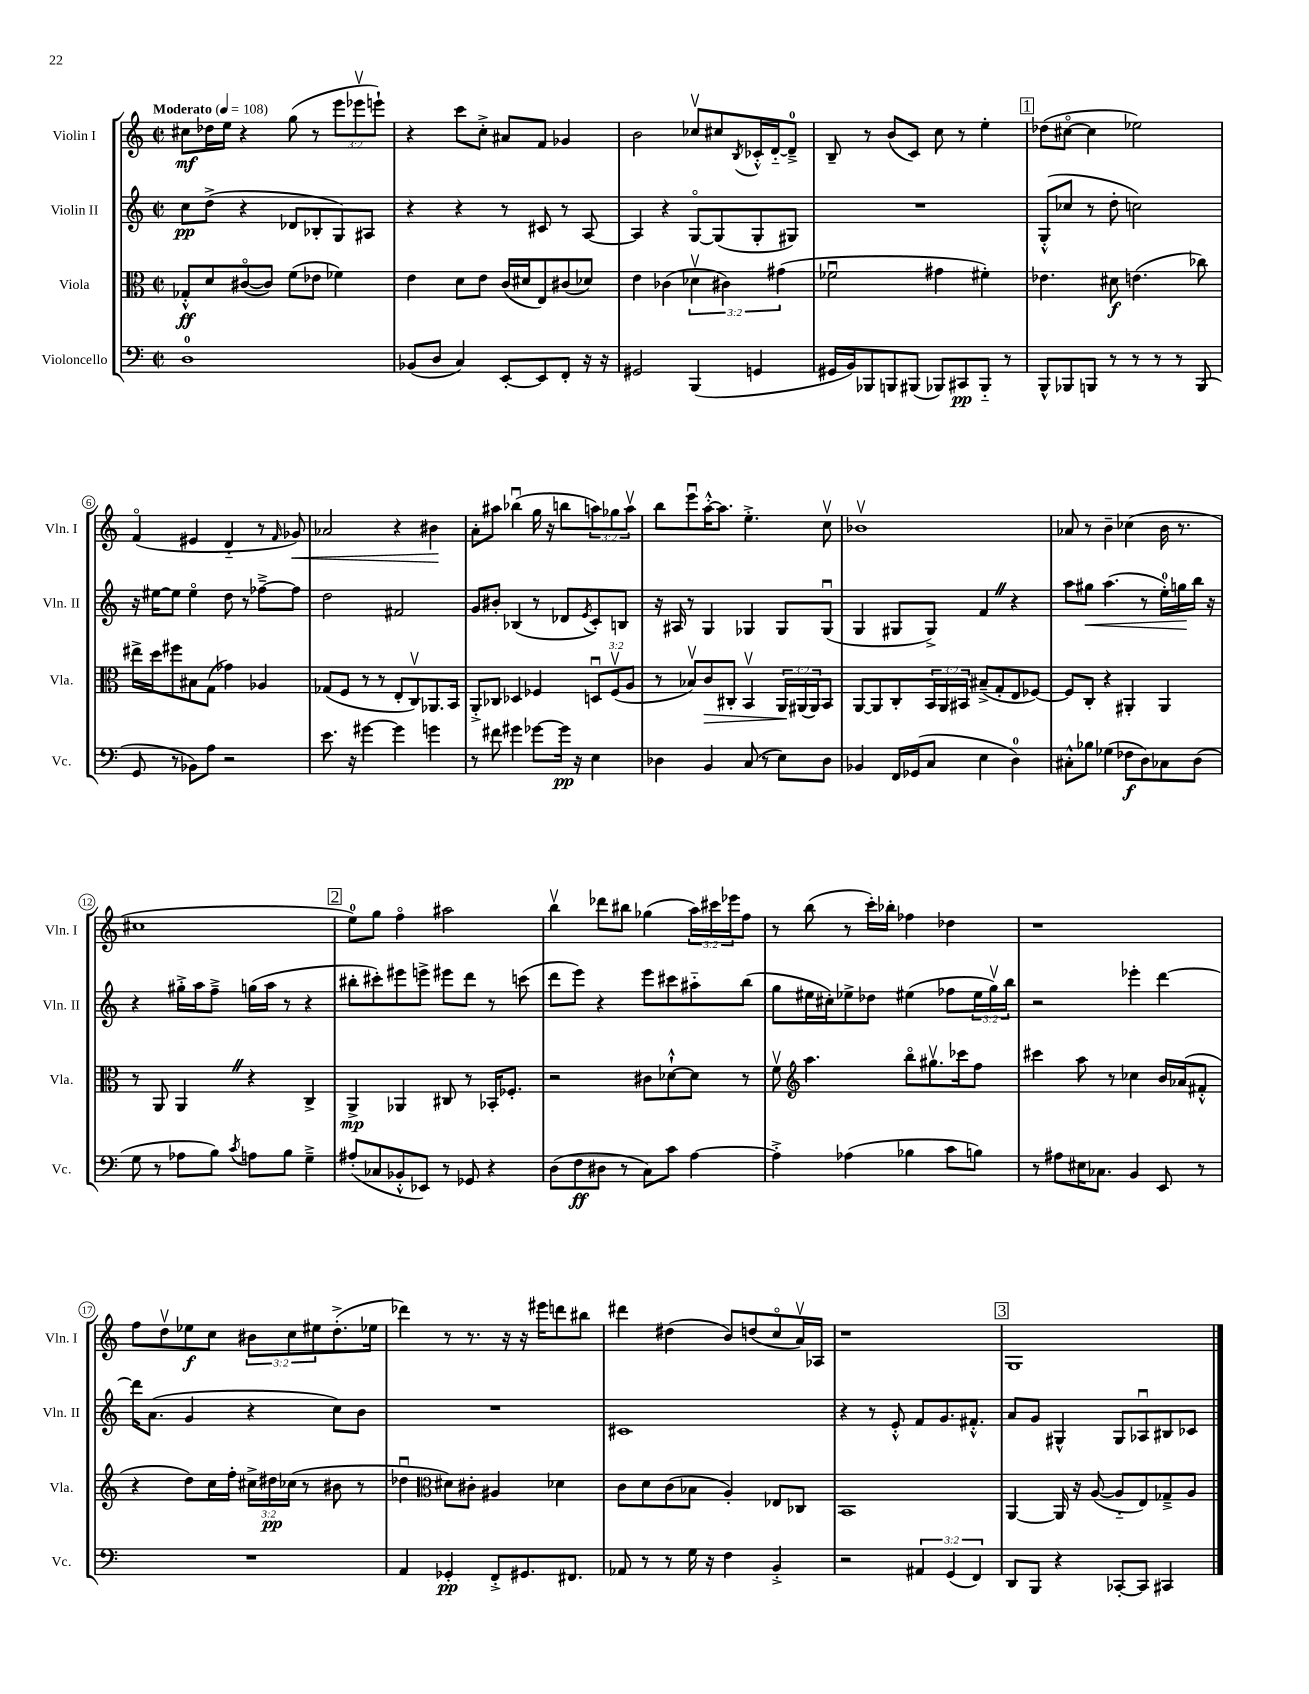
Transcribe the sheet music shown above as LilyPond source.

<<
\new StaffGroup <<
\new Staff = "s0" \with { instrumentName = "Violin I" shortInstrumentName = "Vln. I" } {
    \clef treble \key c \major \defaultTimeSignature \time 2/2 \override Staff.TupletNumber.text = #tuplet-number::calc-fraction-text \tempo "Moderato" 4 = 108
    cis''8\mf des''16 e''16 r4 g''8( r8 \tuplet 3/2 { e'''8 ees'''8\upbow e'''8-!) } |
    r4 c'''8 c''8-.-> ais'8 f'8 ges'4 |
    b'2 ces''8\upbow cis''8 \acciaccatura { b8 } ces'16-.-^ d'16~-_ d'8-0---> |
    b8-- r8 b'8( c'8) c''8 r8 e''4-. |
    \mark \markup { \box "1" } des''8( cis''8~\flageolet cis''4 ees''2) |
    f'4\flageolet( eis'4 d'4-_ r8 \grace { f'16 } ges'8\<) |
    aes'2 r4 bis'4\! |
    a'8-. ais''8 bes''4\downbow( g''16 r16 b''8 \tuplet 3/2 { a''8) ges''8 a''8\upbow } |
    b''8 e'''8\downbow a''16~-.-^ a''8. e''4.-.-> c''8\upbow |
    bes'1\upbow |
    aes'8 r8 b'4-- ces''4( b'16 r8. |
    cis''1 |
    \mark \markup { \box "2" } e''8-0) g''8 f''4\flageolet ais''2 |
    b''4\upbow des'''8 bis''8 ges''4( \tuplet 3/2 { a''16) cis'''16 ees'''16 } f''8 |
    r8 b''8( r8 c'''16-.) bes''16-. fes''4 des''4 |
    r1 |
    f''8 d''8\upbow ees''8\f c''8 \tuplet 3/2 { bis'8 c''8 eis''8 } d''8.-.->( ees''16 |
    des'''4) r8 r8. r16 r16 eis'''16 d'''8 bis''8 |
    dis'''4 dis''4( b'8) d''8( c''8\flageolet a'16\upbow) aes16 |
    r1 |
    \mark \markup { \box "3" } g1 \bar "|." |
}
\new Staff = "s1" \with { instrumentName = "Violin II" shortInstrumentName = "Vln. II" } {
    \clef treble \key c \major \defaultTimeSignature \time 2/2 \override Staff.TupletNumber.text = #tuplet-number::calc-fraction-text
    c''8\pp d''8->( r4 des'8 bes8-. g8) ais8 |
    r4 r4 r8 cis'8 r8 a8~ |
    a4 r4 g8~\flageolet g8( g8-. gis8) |
    R1 |
    \mark \markup { \box "1" } g8-.-^( ces''8 r8 d''8-. c''2) |
    r16 eis''16~ eis''8 eis''4\flageolet d''8 r8 fes''8~---> fes''8 |
    d''2 fis'2 |
    g'8 bis'8-. bes4( r8 des'8 \acciaccatura { e'8 } c'8-.) b8 |
    r16 ais16 r8 g4 ges4 ges8 ges8\downbow( |
    g4 gis8 gis8->) f'4 \once \override BreathingSign.text = \markup { \musicglyph "scripts.caesura.straight" } \breathe r4 |
    a''8 gis''8\< a''4.( r8 e''16-0-.) g''16\! b''16 r16 |
    r4 gis''16-.-> a''16 f''8---> g''16( a''16 r8 r4 |
    \mark \markup { \box "2" } bis''8-. cis'''8-.) eis'''8 e'''8-> eis'''8 d'''8 r8 c'''8( |
    d'''8 e'''8) r4 e'''8 cis'''8 ais''8-_ b''8( |
    g''8 eis''16 cis''16-.) ees''8-> des''8 eis''4( fes''8 \tuplet 3/2 { eis''16 g''16\upbow) b''16 } |
    r2 ees'''4-. d'''4~ |
    d'''16 a'8.( g'4 r4 c''8) b'8 |
    R1 |
    cis'1 |
    r4 r8 e'8-.-^ f'8 g'8. fis'8.-.-^ |
    \mark \markup { \box "3" } a'8 g'8 gis4-^ gis8 aes8\downbow bis8 ces'8 \bar "|." |
}
\new Staff = "s2" \with { instrumentName = "Viola" shortInstrumentName = "Vla." } {
    \clef alto \key c \major \defaultTimeSignature \time 2/2 \override Staff.TupletNumber.text = #tuplet-number::calc-fraction-text
    ges8-.-^\ff d'8 cis'8~\flageolet( cis'8) f'8( ees'8 fes'4) |
    e'4 d'8 e'8 c'16( dis'16 e8) cis'8( des'8) |
    e'4 ces'4( \tuplet 3/2 { des'4\upbow cis'4) gis'4( } |
    fes'2\downbow gis'4 fis'4-.) |
    \mark \markup { \box "1" } ees'4. dis'8\f e'4.( ces''8) |
    eis''16-> d''16 fis''8 bis8 g8( ges'4) aes4 |
    ges8( f8 r8 r8 e8-. c8\upbow) aes,8. b,16 |
    a,8-.-> ces8 des4 fes4 \tuplet 3/2 { d8\downbow fes8\upbow( a8 } |
    r8 bes8\upbow) c'8\> cis8-. b,4\upbow \tuplet 3/2 { a,16\! ais,16( ais,16) } b,8 |
    a,8~ a,8 c8-. \tuplet 3/2 { b,16 a,16 bis,16 } bis8--->( g8-. e8 fes8~) |
    fes8 c8-. r4 ais,4-. ais,4 |
    r8 a,8 a,4 \once \override BreathingSign.text = \markup { \musicglyph "scripts.caesura.straight" } \breathe r4 c4-> |
    \mark \markup { \box "2" } a,4->\mp aes,4 cis8 r8 bes,16-. fes8.-. |
    r2 cis'8 des'8~-!-^ des'8 r8 |
    f'8\upbow \clef treble a''4. b''8\flageolet gis''8.\upbow ces'''16 f''8 |
    cis'''4 a''8 r8 ces''4 b'16 aes'16( fis'8-.-^ |
    r4 d''8) c''16 f''16-. \tuplet 3/2 { cis''16-> dis''16\pp ces''16( } r8 bis'8 r8 |
    des''4\downbow \clef alto dis'8) cis'8-. ais4 des'4 |
    c'8 d'8 c'8( bes8 a4-.) ees8 ces8 |
    b,1 |
    \mark \markup { \box "3" } a,4~ a,16 r16 a8~( a8-_ e8) ges8---> a8 \bar "|." |
}
\new Staff = "s3" \with { instrumentName = "Violoncello" shortInstrumentName = "Vc." } {
    \clef bass \key c \major \defaultTimeSignature \time 2/2 \override Staff.TupletNumber.text = #tuplet-number::calc-fraction-text
    d1-0 |
    bes,8( d8 c4) e,8~-. e,8 f,8-. r16 r16 |
    gis,2 b,,4( g,4 |
    gis,16 b,16) bes,,8 b,,8 bis,,8( bes,,8) cis,8\pp bes,,8-_ r8 |
    \mark \markup { \box "1" } b,,8-^ bes,,8 b,,8 r8 r8 r8 r8 b,,8( |
    g,8 r8 bes,8) a8 r2 |
    e'8. r16 gis'4~ gis'4 g'4 |
    r8 fis'8 gis'4 ges'8~ ges'16\pp r16 e4 |
    des4 b,4 c8( r8 e8) des8 |
    bes,4 f,16 ges,16( c8 e4 d4-0) |
    cis8-.-^ bes8 ges4( fes8\f d8) ces8 d8( |
    g8 r8 aes8 b8) \acciaccatura { c'8 } a8 b8 g4---> |
    \mark \markup { \box "2" } ais8-.( ces8 bes,8-.-^ ees,8) r8 ges,8 r4 |
    d8( f8\ff dis8 r8 c8) c'8 a4~ |
    a4-.-> aes4( bes4 c'8 b8) |
    r8 ais8 eis16 ces8. b,4 e,8 r8 |
    R1 |
    a,4 ges,4-.\pp f,8-.-> gis,8. fis,8. |
    aes,8 r8 r8 g16 r16 f4 b,4-.-> |
    r2 \tuplet 3/2 { ais,4 g,4( f,4) } |
    \mark \markup { \box "3" } d,8 b,,8 r4 ces,8~-. ces,8 cis,4 \bar "|." |
}
>>
>>
\layout { \context { \Score \override BarNumber.stencil = #(make-stencil-circler 0.1 0.3 ly:text-interface::print) } }
